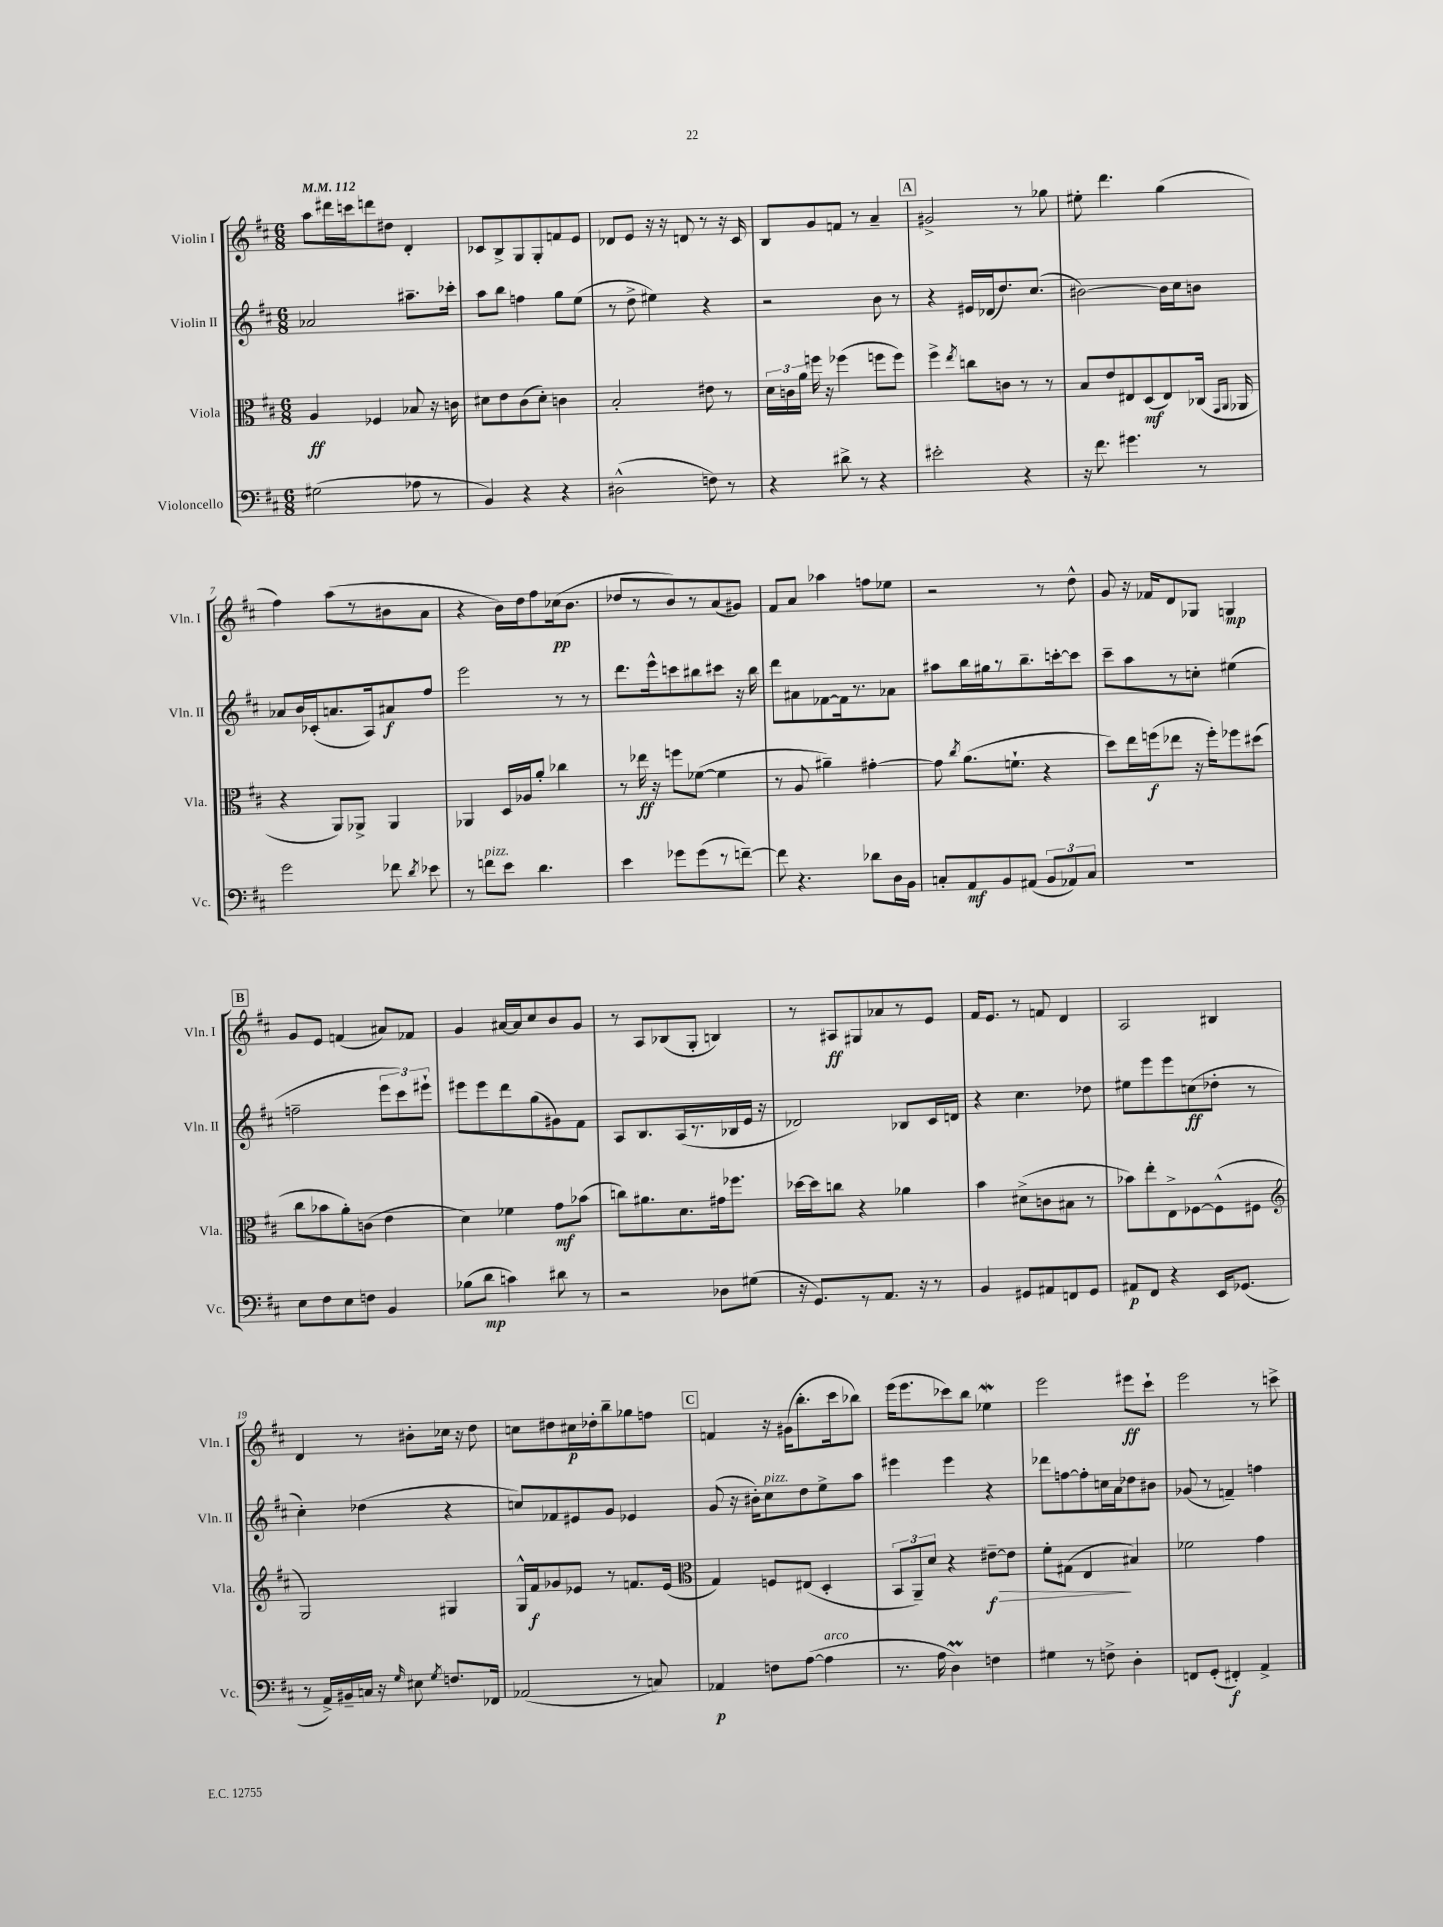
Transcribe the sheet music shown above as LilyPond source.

<<
\new StaffGroup <<
\new Staff = "s0" \with { instrumentName = "Violin I" shortInstrumentName = "Vln. I" } {
    \clef treble \key d \major \numericTimeSignature \time 6/8 \tempo 4 = 112
    \autoBeamOff a''8[ dis'''16 c'''16 d'''8 dis''8] d'4-. |
    ces'8[ b8-> g8 g8-. f'8 e'8] |
    des'8[ e'8] r16 r16 d'8 r8 r16 cis'16 |
    b8[ g'8 f'8] r8 a'4-- |
    \mark \markup { \box "A" } gis'2-> r8 ges''8 |
    eis''8-. d'''4. g''4( |
    fis''4) a''8[( r8 bis'8 a'8] |
    r4 b'16[) d''16 fis''8 ces''16\pp( b'8.] |
    des''8[ r8 b'8) r8 a'8( gis'8]) |
    fis'8[ a'8] aes''4 f''8[ ees''8] |
    r2 r8 d''8-^ |
    g'8 r16 fes'16[ d'8 ges8] g4\mp |
    \mark \markup { \box "B" } g'8[ e'8] f'4( ais'8[) fes'8] |
    g'4 ais'16[~ ais'16 cis''8 b'8 g'8] |
    r8 a8[ bes8( g8]-. b4) |
    r8 ais8[\ff gis8 aes'8 r8 e'8] |
    fis'16[ e'8.] r8 f'8 d'4 |
    a2 bis4 |
    d'4 r8 bis'8[-. ces''16] r16 d''8 |
    c''8[ dis''8 cis''16\p des''16-. b''8-- ges''8 f''8] |
    \mark \markup { \box "C" } f'4 r16 gis'16[( b''8.-. cis'''16 bes''8]) |
    e'''16[( e'''8. ces'''8) b''8] ees''4\mordent |
    e'''2 eis'''8[\ff cis'''8]-! |
    e'''2 r8 c'''8-> \bar "|." |
}
\new Staff = "s1" \with { instrumentName = "Violin II" shortInstrumentName = "Vln. II" } {
    \clef treble \key d \major \numericTimeSignature \time 6/8
    \autoBeamOff aes'2 ais''8.[-- ces'''16]-. |
    a''8[ b''8] f''4 g''8[ e''8]( |
    r8 d''8-> eis''4) r4 |
    r2 b'8 r8 |
    \mark \markup { \box "A" } r4 eis'16[ des'16( d''8.) cis''8.]( |
    bis'2~) bis'16[ cis''16 b'8] |
    aes'8[ b'16 ces'16-.( a'8. a16) ais'8\f fis''8] |
    e'''2 r8 r8 |
    d'''8.[ e'''16-^ c'''8 bis''8 cis'''8] r16 bis''16 |
    d'''8[ ais'8 fes'8~ fes'16 r8. aes'8] |
    ais''8[ b''16 gis''16 r8 b''8.-- c'''16~-. c'''8] |
    cis'''8[-- a''8 r8 c''8]-. eis''4( |
    \mark \markup { \box "B" } f''2-- \tuplet 3/2 { e'''8[ cis'''8) eis'''8]-! } |
    eis'''8[ eis'''8 d'''8 g''8( gis'8) fis'8] |
    a8[ b8. a16( r8. bes16 e'16] r16 |
    des'2) bes8[ cis'16 d'16] |
    r4 cis''4. des''8 |
    eis''8[ e'''8 e'''8 c''8\ff( des''8]-. r8 |
    cis''4-.) des''4( r4 |
    c''8[) fes'8 eis'8 g'8] ees'4 |
    \mark \markup { \box "C" } g'8( r16 bis'16[-.) cis''8^\markup { \italic "pizz." } d''8 e''8-> a''8] |
    eis'''4 eis'''4 r4 |
    des'''8[ f''8~ f''8-. c''16 a'16 des''8 bis'8] |
    ges'8( r8 f'4--) f''4 \bar "|." |
}
\new Staff = "s2" \with { instrumentName = "Viola" shortInstrumentName = "Vla." } {
    \clef alto \key d \major \numericTimeSignature \time 6/8
    \autoBeamOff a4\ff fes4 bes8 r16 c'16 |
    dis'8[ e'8 cis'8( dis'8]-.) c'4 |
    b2-. eis'8 r8 |
    \tuplet 3/2 { d'16[ c'16 a'16] } f''16 r16 fes''4( f''8[ f''8]) |
    \mark \markup { \box "A" } fis''4-> \acciaccatura { e''8 } c''8[ c'8] r8 r8 |
    b8[ e'8 eis8 d8\mf( eis8) ces16]( \grace { g,16[ a,16] } aes,16 |
    r4 a,8[) aes,8]-> aes,4 |
    aes,4 d16[ aes16 a'8]-. ces''4 |
    r8 ees''16\ff r16 f''8[ fes'8]~( fes'4 |
    r8 a8 ais'4--) gis'4~-. |
    gis'8 \acciaccatura { cis''8 } a'8.[( f'8.]-! r4 |
    d''8[) e''16 f''16\f( ees''8] r16 f''16[-.) fes''8 dis''8]( |
    \mark \markup { \box "B" } cis''8[ bes'8 a'8-.) c'8]( e'4 |
    d'4) fes'4 g'8[\mf bes'8]( |
    c''8[) ais'8. d'8. gis'16 fes''8.] |
    des''16[~ des''16 c''8] r4 aes'4 |
    b'4 dis'8[->( c'8 bis8] r8 |
    bes'8[) e''8-. e8-> fes8~ fes8-^( fis8] |
    \clef treble g2) gis4 |
    g16[-^ fis'16\f ges'8 ees'8] r8 f'8.[ ees'16]( |
    \mark \markup { \box "C" } \clef alto g4) f8[ eis8]( d4-. |
    \tuplet 3/2 { b,8[ a,8--) d'8] } r4 eis'8[~--\f\> eis'8] |
    fis'8[-. gis8]( e4\! bis4) |
    fes'2 g'4 \bar "|." |
}
\new Staff = "s3" \with { instrumentName = "Violoncello" shortInstrumentName = "Vc." } {
    \clef bass \key d \major \numericTimeSignature \time 6/8
    \autoBeamOff gis2( aes8 r8 |
    b,4) r4 r4 |
    dis2-^( f8) r8 |
    r4 dis'8-> r8 r4 |
    \mark \markup { \box "A" } eis'2-. r4 |
    r16 fis'8. gis'4. r8 |
    g'2 fes'8 \acciaccatura { d'8 } ees'8 |
    r8 f'8[^\markup { \italic "pizz." } e'8] d'4. |
    e'4 ges'8[ ges'8( r8 f'8]~--) |
    f'8 r4. des'8[ d16 b,16] |
    c8[-. a,8\mf b,8 ais,8]( \tuplet 3/2 { b,8[ aes,8) c8] } |
    R2. |
    \mark \markup { \box "B" } e8[ fis8 e8 f8] b,4 |
    bes8[( d'8]\mp c'4) dis'8 r8 |
    r2 des8[ gis8]( |
    r16 g,8.[) r8 a,8.] r16 r8 |
    b,4 gis,8[ ais,8 f,8 gis,8] |
    ais,8[\p fis,8] r4 e,16[ ges,8.]( |
    r8 a,16[->) bis,16-- c16] r16 \grace { g16 } eis8 \acciaccatura { g8 } f8.[ fes,16] |
    aes,2( r8 c8) |
    \mark \markup { \box "C" } aes,4\p f8[ a8]~( a4^\markup { \italic "arco" } |
    r8. a16 d4\prall) f4 |
    gis4 r8 f8-> d4-. |
    f,8[ g,8]-.( fis,4-.\f) a,4-> \bar "|." |
}
>>
>>
